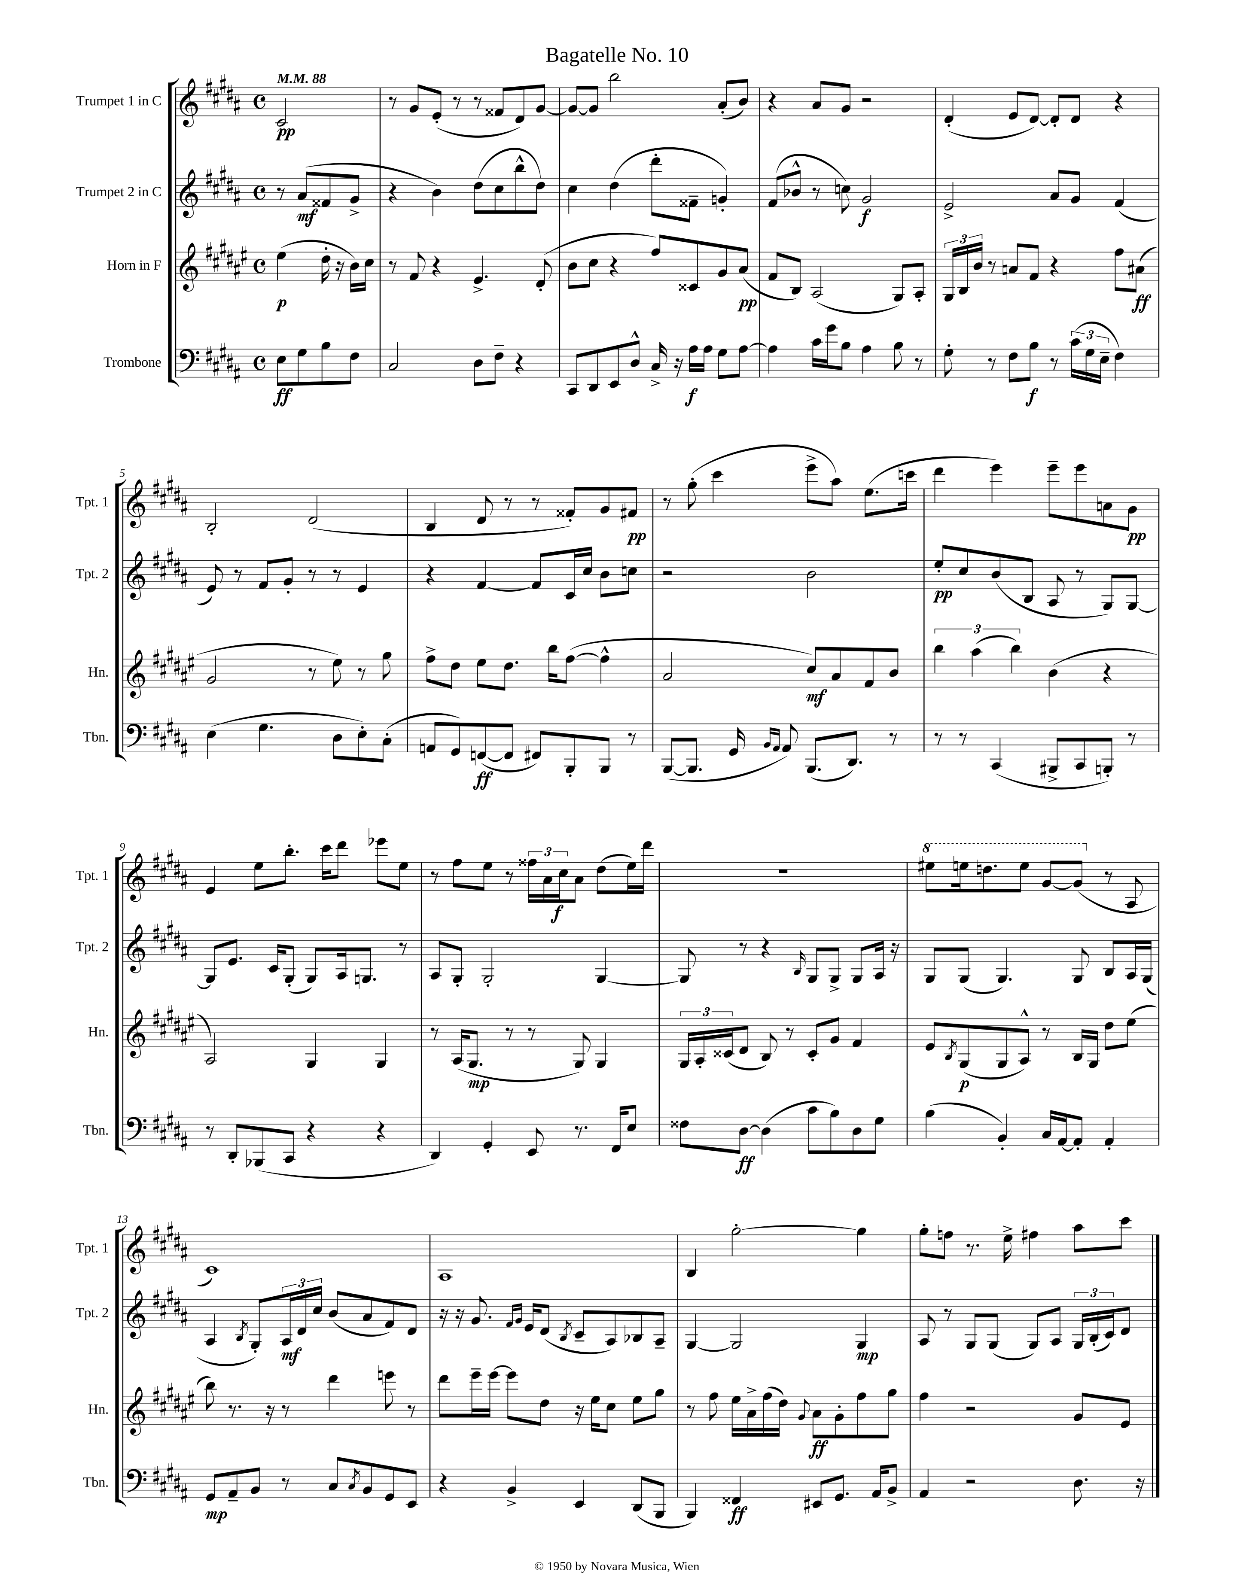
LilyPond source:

\header { title = "Bagatelle No. 10" }
<<
\new StaffGroup <<
\new Staff = "s0" \with { instrumentName = "Trumpet 1 in C" shortInstrumentName = "Tpt. 1" } {
    \clef treble \key b \major \defaultTimeSignature \time 4/4 \partial 2 \tempo 4 = 88
    cis'2\pp |
    r8 gis'8 e'8-.( r8 r8 fisis'8 dis'8) gis'8~ |
    gis'8~ gis'8 b''2 ais'8-.( b'8) |
    r4 ais'8 gis'8 r2 |
    dis'4-.( e'8 dis'8~) dis'8-. dis'8 r4 |
    b2-. dis'2( |
    b4 dis'8 r8 r8 fisis'8-.) gis'8 fis'8\pp |
    r8 gis''8-.( cis'''4 e'''8-> ais''8) e''8.( c'''16 |
    dis'''4 e'''4) e'''8-- e'''8 a'8 gis'8\pp |
    e'4 e''8 b''8.-. cis'''16 dis'''8 ees'''8 e''8 |
    r8 fis''8 e''8 r8 \tuplet 3/2 { fisis''16 ais'16 cis''16\f } ais'8 dis''8( e''16) dis'''16 |
    R1 |
    \ottava #1 eis'''8 e'''16 d'''8. e'''8 gis''8~ gis''8( \ottava #0 r8 ais8 |
    cis'1) |
    ais1 |
    b4 gis''2~-. gis''4 |
    gis''8-. f''8 r8. e''16-> fis''4 ais''8 cis'''8 \bar "|." |
}
\new Staff = "s1" \with { instrumentName = "Trumpet 2 in C" shortInstrumentName = "Tpt. 2" } {
    \clef treble \key b \major \defaultTimeSignature \time 4/4 \partial 2
    r8 ais'8\mf( fisis'8 gis'8-> |
    r4 b'4) dis''8( cis''8 b''8-^ dis''8) |
    cis''4 dis''4( dis'''8-. fisis'8-- g'4-.) |
    fis'8( bes'8-^ r8 c''8) gis'2\f |
    e'2-> ais'8 gis'8 fis'4( |
    e'8) r8 fis'8 gis'8-. r8 r8 e'4 |
    r4 fis'4~ fis'8 cis'16 cis''16 b'8 c''8 |
    r2 b'2 |
    e''8-.\pp cis''8 b'8( b8 ais8 r8 gis8) gis8~ |
    gis8 e'8. cis'16 gis8-.( gis8) ais16 g8. r8 |
    ais8 gis8-. gis2-. gis4~ |
    gis8 r8 r4 \grace { b16 } gis8 gis8-> gis8 ais16 r16 |
    gis8 gis8( gis4.) gis8 b8 ais16 gis16( |
    ais4 \acciaccatura { b8 } gis8-.) \tuplet 3/2 { ais16\mf dis'16 cis''16 } b'8( ais'8 fis'8) dis'8 |
    r16 r16 gis'8. \grace { fis'16 gis'16 } e'16 dis'8( \acciaccatura { b8 } cis'8-- ais8) bes8 ais8-- |
    gis4~ gis2 gis4\mp |
    ais8 r8 gis8 gis8( gis8) ais8 \tuplet 3/2 { gis16 b16-.( cis'16) } dis'8 \bar "|." |
}
\new Staff = "s2" \with { instrumentName = "Horn in F" shortInstrumentName = "Hn." } {
    \clef treble \key fis \major \defaultTimeSignature \time 4/4 \partial 2
    eis''4\p( dis''16-. r16 b'16) cis''16 |
    r8 fis'8 r4 eis'4.-> dis'8-.( |
    b'8 cis''8 r4 fis''8) cisis'8 gis'8 ais'8\pp( |
    fis'8 b8) ais2( gis8) ais8-. |
    \tuplet 3/2 { gis16 b16 b'16 } r8 a'8 fis'8 r4 fis''8 ais'8\ff( |
    gis'2 r8 eis''8) r8 gis''8 |
    fis''8-> dis''8 eis''8 dis''8. b''16 fis''8~( fis''4-^ |
    ais'2 cis''8\mf) ais'8 fis'8 b'8 |
    \tuplet 3/2 { b''4 ais''4( b''4) } b'4( r4 |
    ais2) gis4 gis4 |
    r8 ais16( gis8.\mp r8 r8 gis8) gis4 |
    \tuplet 3/2 { gis16 ais16-. cisis'16( } dis'8 b8) r8 cisis'8-. gis'8 fis'4 |
    eis'8 \acciaccatura { b8 } gis8\p( gis8 ais8-^) r8 b16 gis16 dis''8 eis''8( |
    b''8) r8. r16 r8 dis'''4 e'''8 r8 |
    dis'''8 eis'''16-- eis'''16~ eis'''8 dis''8 r16 eis''16 cis''8 eis''8 gis''8 |
    r8 fis''8 eis''16 ais'16-> fis''16( dis''16) \appoggiatura { gis'8 } ais'8\ff gis'8-. fis''8 gis''8 |
    fis''4 r2 gis'8 eis'8 \bar "|." |
}
\new Staff = "s3" \with { instrumentName = "Trombone" shortInstrumentName = "Tbn." } {
    \clef bass \key b \major \defaultTimeSignature \time 4/4 \partial 2
    e8\ff gis8 b8 fis8 |
    cis2 dis8 fis8-- r4 |
    cis,8 dis,8 e,8 dis8-^ cis16-> r16 ais16\f ais16 gis8 ais8~ |
    ais4 cis'16 gis'16 b8 ais4 b8 r8 |
    gis8-. r8 fis8 b8\f r8 \tuplet 3/2 { cis'16( gis16 e16-- } fis4) |
    e4( gis4. dis8 e8-.) cis8-.( |
    a,8 gis,8) f,8~\ff( f,8 fis,8) b,,8-. b,,8 r8 |
    b,,8~( b,,8. gis,16 \grace { b,16 ais,16 } ais,8) b,,8.( dis,8.) r8 |
    r8 r8 cis,4( bis,,8-> cis,8 b,,8-.) r8 |
    r8 dis,8-. bes,,8( cis,8 r4 r4 |
    dis,4) gis,4-. e,8 r8. fis,16 e8 |
    fisis8 dis8~\ff dis4( cis'8 b8) dis8 gis8 |
    b4( b,4-.) cis16 ais,16~ ais,8-. ais,4-. |
    gis,8\mp ais,8-- b,8 r8 cis8 \acciaccatura { cis8 } b,8 gis,8 e,8 |
    r4 b,4-> e,4 dis,8( b,,8 |
    b,,4) fisis,4\ff eis,8 gis,8. ais,16 b,8-> |
    ais,4 r2 dis8. r16 \bar "|." |
}
>>
>>
